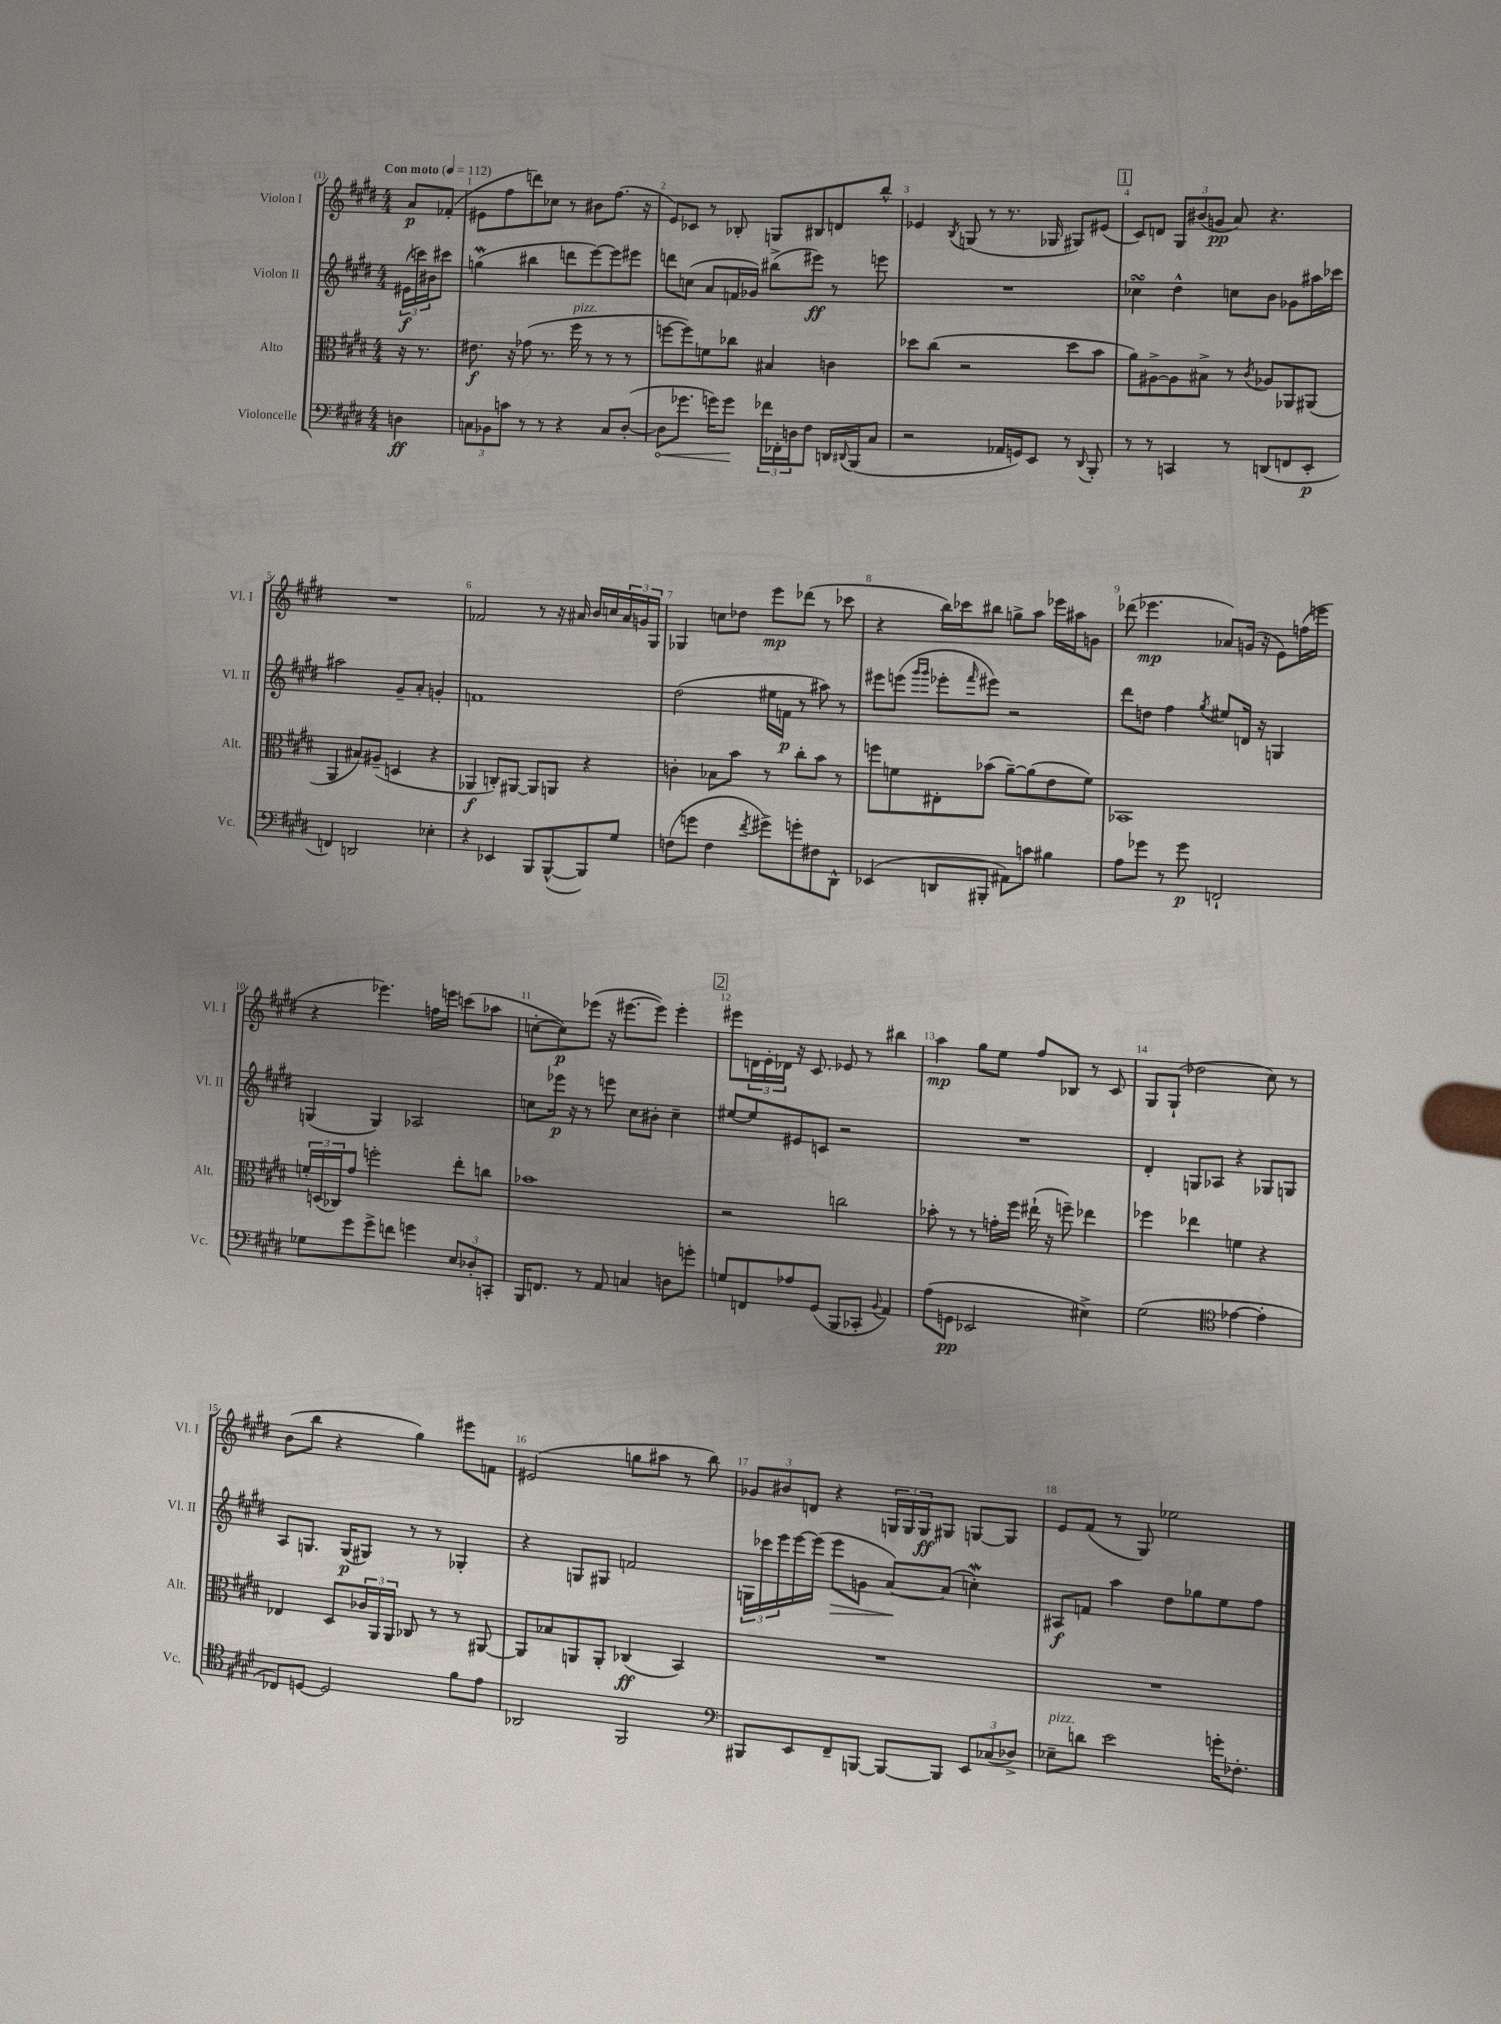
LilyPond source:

<<
\new StaffGroup <<
\new Staff = "s0" \with { instrumentName = "Violon I" shortInstrumentName = "Vl. I" } {
    \clef treble \key e \major \numericTimeSignature \time 4/4 \partial 4 \tempo "Con moto" 4 = 112
    a'8\p fes'8-.( |
    eis'8 fis''8 d'''8) ces''8 r8 bis'8 fis''8.( r16 |
    e'8) ces'8 r8 bes8-. g8 bis8 d'8 b''8-^ |
    ees'4 \acciaccatura { b8 } g8( r8 r8. ges16 gis8) eis'8( |
    \mark \markup { \box "1" } cis'8) d'8 \tuplet 3/2 { gis8 bis'8( g'8\pp } a'8) r4. |
    R1 |
    fes'2 r8 r16 ais'16 b'16 c''16 \tuplet 3/2 { ais'16 g'16 gis16 } |
    ges4 c''8 des''8 e'''8\mp des'''8( r8 ces'''8 |
    r4 b''16) ces'''16 bis''8 g''8-> a''8 ees'''16 ais''16 g'8 |
    des'''8( ees'''4.\mp aes'8) g'16( r16 e'8) f''16( e'''16 |
    r4 ees'''4.) f''16 e'''16 c'''8( aes''8 |
    c''8~-. c''8\p) ees'''8( r16 eis'''8.~ eis'''8) eis'''4-. |
    \mark \markup { \box "2" } eis'''8 \tuplet 3/2 { d'16 e'16-. des'16 } r16 cis'8. ees'8 r8 bis''4 |
    a''4\mp gis''8 e''8 fis''8 bes8 r8 cis'8 |
    gis8 gis8-!( des''2 cis''8) r8 |
    b'8( b''8 r4 gis''4) eis'''8 f'8 |
    eis'2( g''8 ais''8 r8 b''8) |
    \tuplet 3/2 { ges'8 bis'8 d'8 } r4 \tuplet 3/2 { g16 g16 g16\ff } gis8 g8~ g8 |
    e'8 fis'8( r8 gis8) ees''2 \bar "|." |
}
\new Staff = "s1" \with { instrumentName = "Violon II" shortInstrumentName = "Vl. II" } {
    \clef treble \key e \major \numericTimeSignature \time 4/4 \partial 4
    \tuplet 3/2 { eis'16\f( c'''16) bis'16 } cis'''8 |
    g''4\mordent( bis''4 d'''8 e'''8~) e'''8 eis'''8 |
    d'''8 c''8( a'8 f'16 ges'16) bis''8->( eis'''8\ff) r8 e'''8 |
    R1 |
    \mark \markup { \box "1" } ces''4\turn dis''4-^ c''8 b'8 ges'8 ais''16 ces'''16 |
    ais''2 gis'8-- a'8-. g'4-. |
    f'1 |
    dis''2( eis''16 f'16\p r8 ais''8) r8 |
    eis'''8 e'''8( \grace { gis'''16 gis'''16 } ees'''8-. \grace { fis'''16 } eis'''8) r2 |
    dis'''8 d''8 fis''4 \acciaccatura { gis''8 } eis''8 d'16 r16 g4 |
    g4( g4) aes2 |
    c''8 ees'''16\p r16 r8 e'''8 c''8 bis'8-. c''4-- |
    \mark \markup { \box "2" } eis''8~ eis''8 eis'8 c'8 r2 |
    R1 |
    dis'4-. g8 aes8 r4 ges8 g8 |
    a8 g8. g16\p( gis8) r8 r8 ges4-. |
    r4 g8 gis8 f'2 |
    \tuplet 3/2 { g16 ces'''16 e'''16 } e'''16~ e'''16( e'''8\> g'8 a'8~\!) a'8( c''4-.\mordent) |
    ais8\f f'8 a''4 dis''8 ges''8 e''8 fis''8 \bar "|." |
}
\new Staff = "s2" \with { instrumentName = "Alto" shortInstrumentName = "Alt." } {
    \clef alto \key e \major \numericTimeSignature \time 4/4 \partial 4
    r16 r8. |
    eis'8.\f r16 ges'8( r8. fis''16^\markup { \italic "pizz." } r8 r8 r8 |
    f''8~ f''8) f'8 ces''8 bis4 c'4 |
    des''8 cis''8( r2 des''8 b'8 |
    \mark \markup { \box "1" } a'8) ais8~-> ais8 bis8-> r8 \acciaccatura { cis'8 } aes8 aes,8 ais,8( |
    a,4 bis8) ais8--( d4 r4 |
    aes,4\f c8-.) ais,8~ ais,8 a,8 r4 |
    c'4-. bes8 b'8 r8 cis''8-. b'8 r8 |
    f''8 f'8 eis8-. bes'8( a'8~--) a'8( e'8 f'8) |
    bes,1 |
    \tuplet 3/2 { f'16-. d16( ces16) } gis'8 f''2-. e''8-. c''8 |
    bes'1 |
    \mark \markup { \box "2" } r2 c''2 |
    bes'8-. r8 r8 g'16-. fis''16 eis''16-!( r16 f''8--) ees''4 |
    fes''4 ees''4 f'4 r4 |
    ees4 dis8 \tuplet 3/2 { ces'16 a,16 a,16 } ces8 r8 r8 ais,8~ |
    ais,8 bes8 a,8 a,8-. ces4\ff( b,4) |
    R1 |
    R1 \bar "|." |
}
\new Staff = "s3" \with { instrumentName = "Violoncelle" shortInstrumentName = "Vc." } {
    \clef bass \key e \major \numericTimeSignature \time 4/4 \partial 4
    d4\ff |
    \tuplet 3/2 { c8 bes,8 c'8 } r8 r8 r4 c8 dis8~-.( |
    \once \override Hairpin.circled-tip = ##t dis8\< ges'8. g'16) g'8\! \tuplet 3/2 { fes'16 fes,16-. d16 } fis8 d,16 \appoggiatura { dis,8 } b,,16( cis8 |
    r2 aes,16 g,16) e,8 r8 \appoggiatura { dis,8 } b,,8-. |
    \mark \markup { \box "1" } r8 r8 c,4 r8 d,8( f,8 e,8-.\p |
    f,4) d,2 ees4-. |
    r4 ees,4 b,,8 b,,8~-^( b,,8) gis8 |
    f8( g'8 f4 \acciaccatura { fis'8 } gis'8->) g'8-. fis8 dis,8-^ |
    ees,4( d,8 bis,,8-. ais,8) c'8 bis4 |
    a8 ges'8 r8 ges'8\p f,2-! |
    ges8 gis'8 gis'8-> f'8 g'4 \tuplet 3/2 { e8 des8-. c,8-. } |
    b,,16 f,8. r8 a,8 c4 d8 g'8-. |
    \mark \markup { \box "2" } g8 f,8 aes8 gis,8( b,,8 ces,8-. \appoggiatura { b,8 } a,4) |
    a8( g,8\pp ees,2 eis4->) |
    gis2( \clef tenor ees'4~ ees'4-. |
    ces8) d8~ d2 fis'8 e'8 |
    aes,2 fis,2 |
    \clef bass bis,,8 e,8 fis,8-- b,,8~ b,,8~ b,,8 \tuplet 3/2 { e,8 ces8( des8->) } |
    ees8--^\markup { \italic "pizz." } d'8 e'2 g'16-. fes8.-. \bar "|." |
}
>>
>>
\layout { \context { \Score \override BarNumber.break-visibility = ##(#f #t #t) barNumberVisibility = #all-bar-numbers-visible } }
